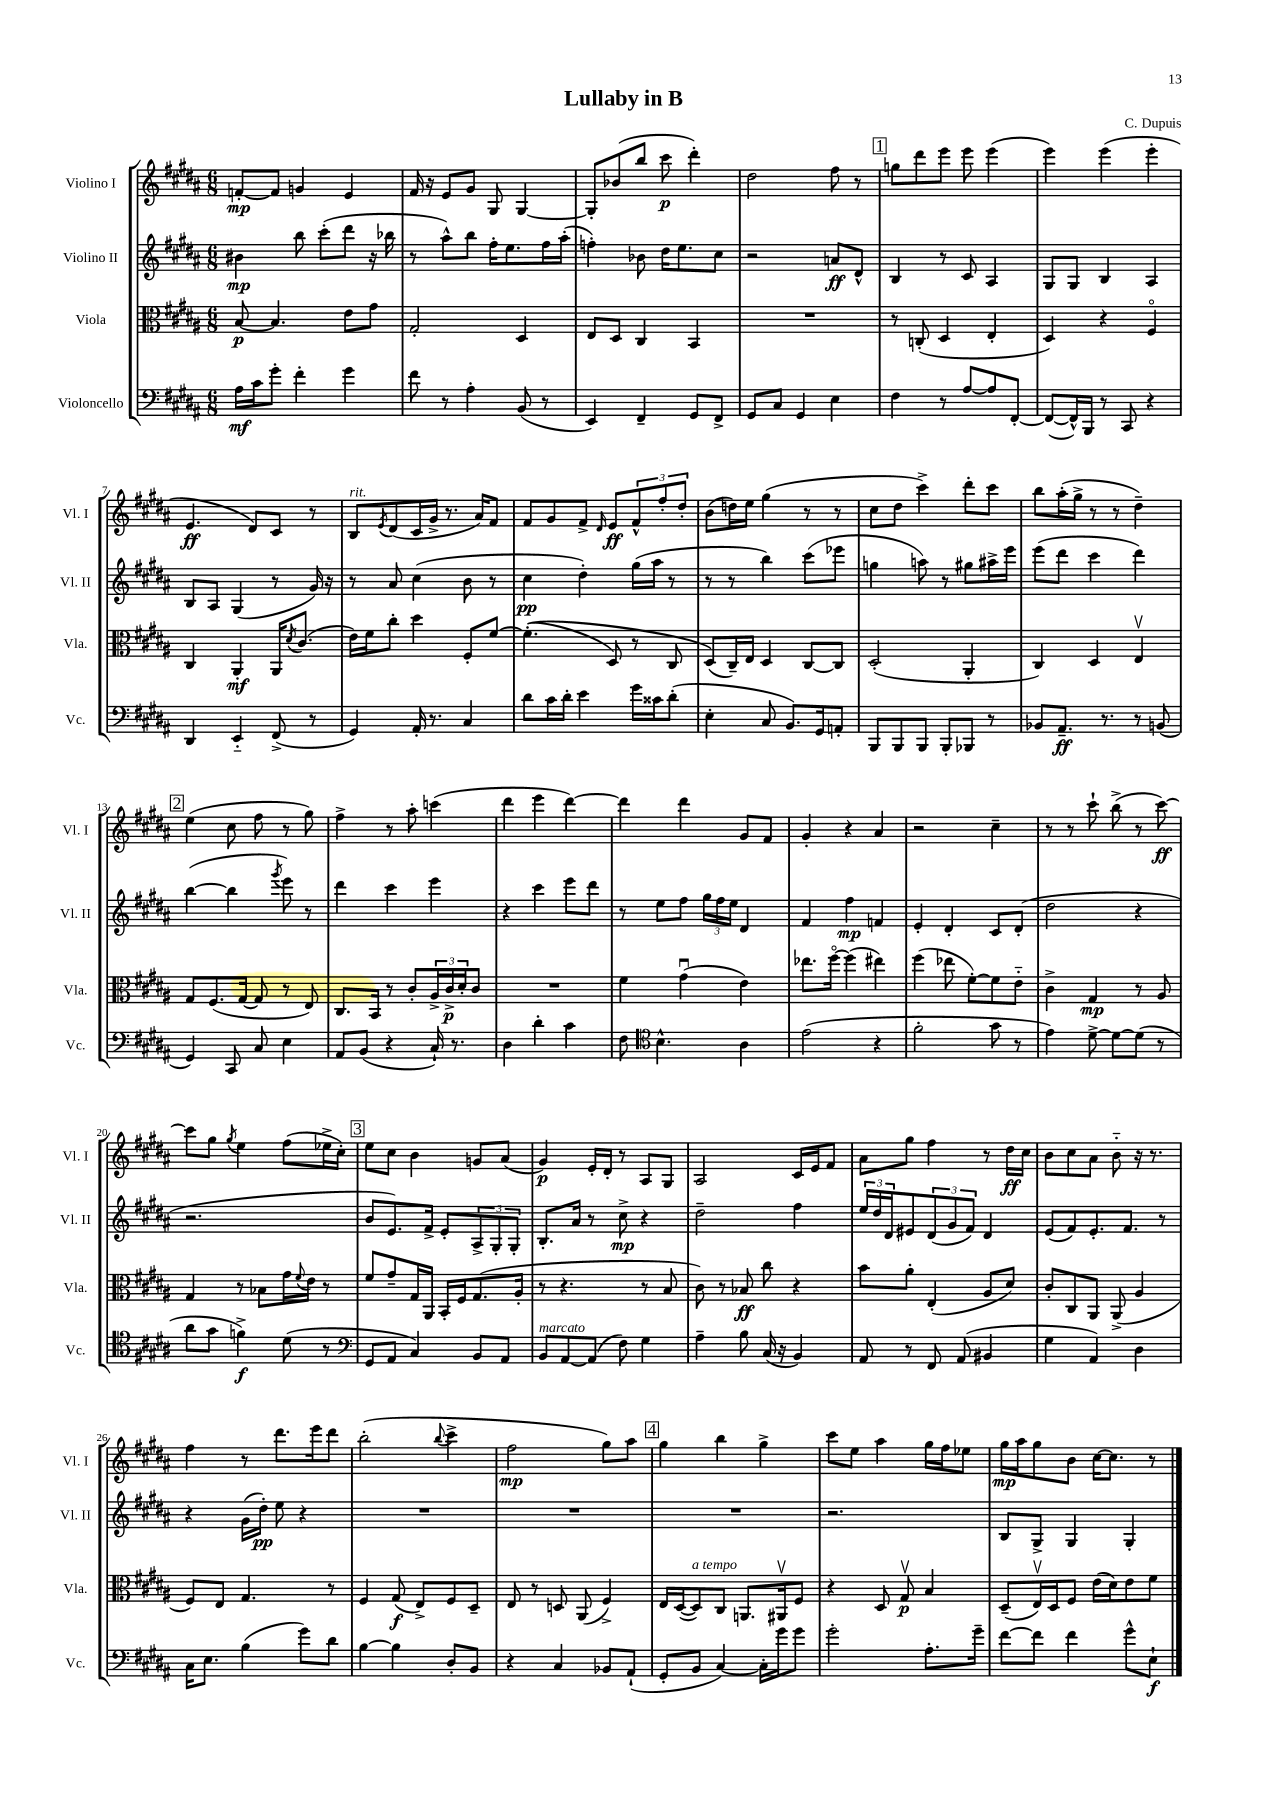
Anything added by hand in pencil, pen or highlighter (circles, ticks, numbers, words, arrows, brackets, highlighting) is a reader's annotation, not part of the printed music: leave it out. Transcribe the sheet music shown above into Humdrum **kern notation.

**kern	**kern	**kern	**kern
*staff4	*staff3	*staff2	*staff1
*clefF4	*clefC3	*clefG2	*clefG2
*k[f#c#g#d#a#]	*k[f#c#g#d#a#]	*k[f#c#g#d#a#]	*k[f#c#g#d#a#]
*M6/8	*M6/8	*M6/8	*M6/8
16A#	[8B	4b#	[8f'
16c#	.	.	.
8g#'	4.B]	.	8f]
4f#'	.	8bb	4g
.	.	(8ccc#'	.
4g#	8e	8ddd#	4e
.	8g#	16r	.
.	.	16bb-	.
=	=	=	=
8f#	2G#'	8r	16f#
.	.	.	16r
8r	.	8aa#^^)	8e
4A#'	.	8bb	8g#
.	.	16ff#'	8G#
.	.	8.ee	.
(8BB	4D#	.	[4G#
8r	.	16ff#	.
.	.	(16aa#'	.
=	=	=	=
4EE)	8E	4ff')	8G#']
.	8D#	.	(8b-
4FF#~	4C#	8b-	8bb
.	.	16dd#	8ccc#
.	.	8.ee	.
8GG#	4BB	.	4ddd#')
8FF#^	.	8cc#	.
=	=	=	=
8GG#	2.r	2r	2dd#
8C#	.	.	.
4GG#	.	.	.
4E	.	8a	8ff#
.	.	8d#^^	8r
=	=	=	=
4F#	8r	4B	8gg
.	(8C'	.	8ddd#
8r	4D#	8r	8eee
[8A#	.	8c#	8eee
8A#]	4E'	4A#	(4eee
[8FF#'	.	.	.
=	=	=	=
(8FF#_	4D#)	8G#	4eee)
16FF#^^])	.	8G#	.
16BBB	.	.	.
8r	4r	4B	(4eee
8CC#	.	.	.
4r	4F#o	4A#	4eee'
=	=	=	=
4DD#	4C#	8B	4.e
.	.	8A#	.
4EE'~	4AA#'	(4G#	.
.	.	.	8d#)
(8FF#^	16AA#	8r	8c#
.	8qd#	.	.
.	(8.c#	.	.
8r	.	16g#)	8r
.	.	16r	.
=	=	=	=
4GG#)	16e)	8r	8B
.	16f#	.	.
.	.	.	8qe
.	8cc#'	8a#	(8d#
16AA#'	4dd#	(4cc#	16c#
8.r	.	.	16g#^
.	.	.	8.r
4C#	8F#'	8b	.
.	.	.	16a#)
.	[8f#	8r	8f#
=	=	=	=
8d#	&((4.f#']	4cc#	8f#
16c#	.	.	8g#
16d#'	.	.	.
4e	.	4dd#')	8f#^
.	.	.	16qqd#
.	8D#)	.	8e
16g#	8r	(16gg#	12f#^^
16c##	.	16aa#	.
.	.	.	12ff#'
(8d#'	8C#	8r	.
.	.	.	12dd#'
=	=	=	=
4E'	(8D#&)	8r	(8b
.	16C#~)	8r	16dd)
.	16E	.	16ee
8C#	4D#	4bb)	(4gg#
8.BB)	.	.	.
.	[8C#	(8ccc#	8r
16GG#	.	.	.
8AA'	8C#]	8eee-	8r
=	=	=	=
8BBB	(2D#'	4gg	8cc#
8BBB	.	.	8dd#
8BBB	.	8aa)	4ccc#^)
8BBB'	.	8r	.
8BBB-	4AA#'	8gg#	8ddd#'
8r	.	16aa#^	8ccc#
.	.	16eee	.
=	=	=	=
8BB-	4C#)	(8eee	8bb
8.AA#~	.	8ddd#	(16aa#'
.	.	.	16gg#^
.	4D#	4ccc#	8r
8.r	.	.	.
.	.	.	8r
8r	4Ev	4ddd#)	4dd#~)
(8BB	.	.	.
=	=	=	=
4GG#)	8G#	([4bb	(4ee
.	(8.F#	.	.
8CC#	.	4bb]	8cc#
.	[16G#	.	.
8C#	8G#]	.	8ff#
.	.	8qggg#	.
4E	8r	8eee)	8r
.	8E)	8r	8gg#)
=	=	=	=
8AA#	8.C#	4ddd#	4ff#^
(8BB	.	.	.
.	16BB	.	.
4r	8r	4ccc#	8r
.	8c#'	.	8aa#'
16C#`)	24A#^	4eee	(4ccc
.	24c#^	.	.
8.r	.	.	.
.	24d#'	.	.
.	8c#	.	.
=	=	=	=
4D#	2.r	4r	4ddd#
4d#'	.	4ccc#	4eee
4c#	.	8eee	[4ddd#)
.	.	8ddd#	.
=	=	=	=
8F#	4f#	8r	4ddd#]
*clefC4	*	*	*
4.B^^	.	8ee	.
.	(4g#u	8ff#	4ddd#
.	.	24gg#	.
.	.	24ff#	.
.	.	24ee	.
4A#	4e)	4d#	8g#
.	.	.	8f#
=	=	=	=
(2e	8.ee-	4f#	4g#'
.	[16ff#o	.	.
.	(4ff#]	4ff#	4r
4r	4ee#)	4f	4a#
=	=	=	=
2f#'	(4ff#	4e'	2r
.	8ee-	4d#'	.
.	[8f#')	.	.
8g#	8f#]	8c#	4cc#~
8r	8e'~	(8d#'	.
=	=	=	=
4e)	4c#^	2dd#	8r
.	.	.	8r
[8d#^	4G#	.	8ccc#`
8d#_	.	.	(8bb^
(8d#]	8r	4r	8r
8r	8A#	.	[8ccc#)
=	=	=	=
8a#	4G#	2.r	8ccc#]
8g#	.	.	8gg#
.	.	.	8qgg#
4f^)	8r	.	4ee
.	8B-	.	.
(8d#	16g#	.	(8ff#
.	8qqf#	.	.
.	16e	.	.
8r	8r	.	16ee-^
.	.	.	16cc#')
=	=	=	=
*clefF4	*	*	*
8GG#	8f#	8b	8ee
8AA#	8g#~	8.e)	8cc#
4C#)	16G#	.	4b
.	16AA#	16f#^	.
.	16BB'	8e'	.
.	16F#	.	.
8BB	(8.G#	12A#^	8g
.	.	12G#'	.
8AA#	.	.	(8a#
.	.	12G#'	.
.	16A#'	.	.
=	=	=	=
8BB	8r	8.B'	4g#)
[8AA#	4.r	.	.
.	.	16a#	.
(8AA#]	.	8r	16e'
.	.	.	16d#'
8F#)	.	8cc#^	8r
4G#	8r	4r	8A#
.	8B	.	8G#
=	=	=	=
4A#~	8c#)	2dd#~	2A#
.	8r	.	.
8B	8B-	.	.
(16C#	8cc#	.	.
16r	.	.	.
4BB)	4r	4ff#	16c#
.	.	.	16e
.	.	.	8f#
=	=	=	=
8AA#	8b	24ee	8a#
.	.	24dd#	.
.	.	24d#	.
8r	8a#'	8e#	8gg#
8FF#	(4E'	(12d#	4ff#
.	.	12g#	.
(8AA#	.	.	.
.	.	12f#)	.
4BB#	8A#	4d#	8r
.	8d#)	.	16dd#
.	.	.	16cc#
=	=	=	=
4G#	8c#'	(8e	8b
.	8C#	8f#)	8cc#
4AA#)	8AA#	8.e'	8a#
.	(8AA#^	.	8b'~
.	.	8.f#	.
4D#	4A#	.	16r
.	.	.	8.r
.	.	8r	.
=	=	=	=
16C#	8F#)	4r	4ff#
8.E	.	.	.
.	8E	.	.
(4B	4.G#	(16g#	8r
.	.	16dd#')	.
.	.	8ee	8.ddd#
8g#)	.	4r	.
.	.	.	16eee
8d#	8r	.	8ddd#
=	=	=	=
[4B	4F#	2.r	(2bb'
4B]	(8G#	.	.
.	8E^)	.	.
.	.	.	8qqbb
8D#'	8F#	.	4ccc#^
8BB	8D#~	.	.
=	=	=	=
4r	8E	2.r	2ff#
.	8r	.	.
4C#	8D	.	.
.	(8AA#	.	.
8BB-	4F#^)	.	8gg#)
(8AA#`	.	.	8aa#
=	=	=	=
8GG#'	16E	2.r	4gg#
.	([16D#	.	.
8BB	8D#])	.	.
[4C#)	8C#	.	4bb
.	8.AA	.	.
16C#']	.	.	4gg#^
16g#	16AA#v	.	.
8g#	8F#	.	.
=	=	=	=
2g#'	4r	2.r	8ccc#
.	.	.	8ee
.	8D#	.	4aa#
.	8G#v	.	.
8.A#'	4B	.	16gg#
.	.	.	16ff#
.	.	.	8ee-
16g#~	.	.	.
=	=	=	=
[8f#	(8D#~	8B	16gg#
.	.	.	16aa#
8f#]	16Ev)	8G#^	8gg#
.	16D#	.	.
4f#	8F#	4G#	8b
.	(16e	.	[16cc#
.	16d#)	.	8.cc#]
8g#^^	8e	4G#'	.
8E`	8f#	.	8r
==	==	==	==
*-	*-	*-	*-
